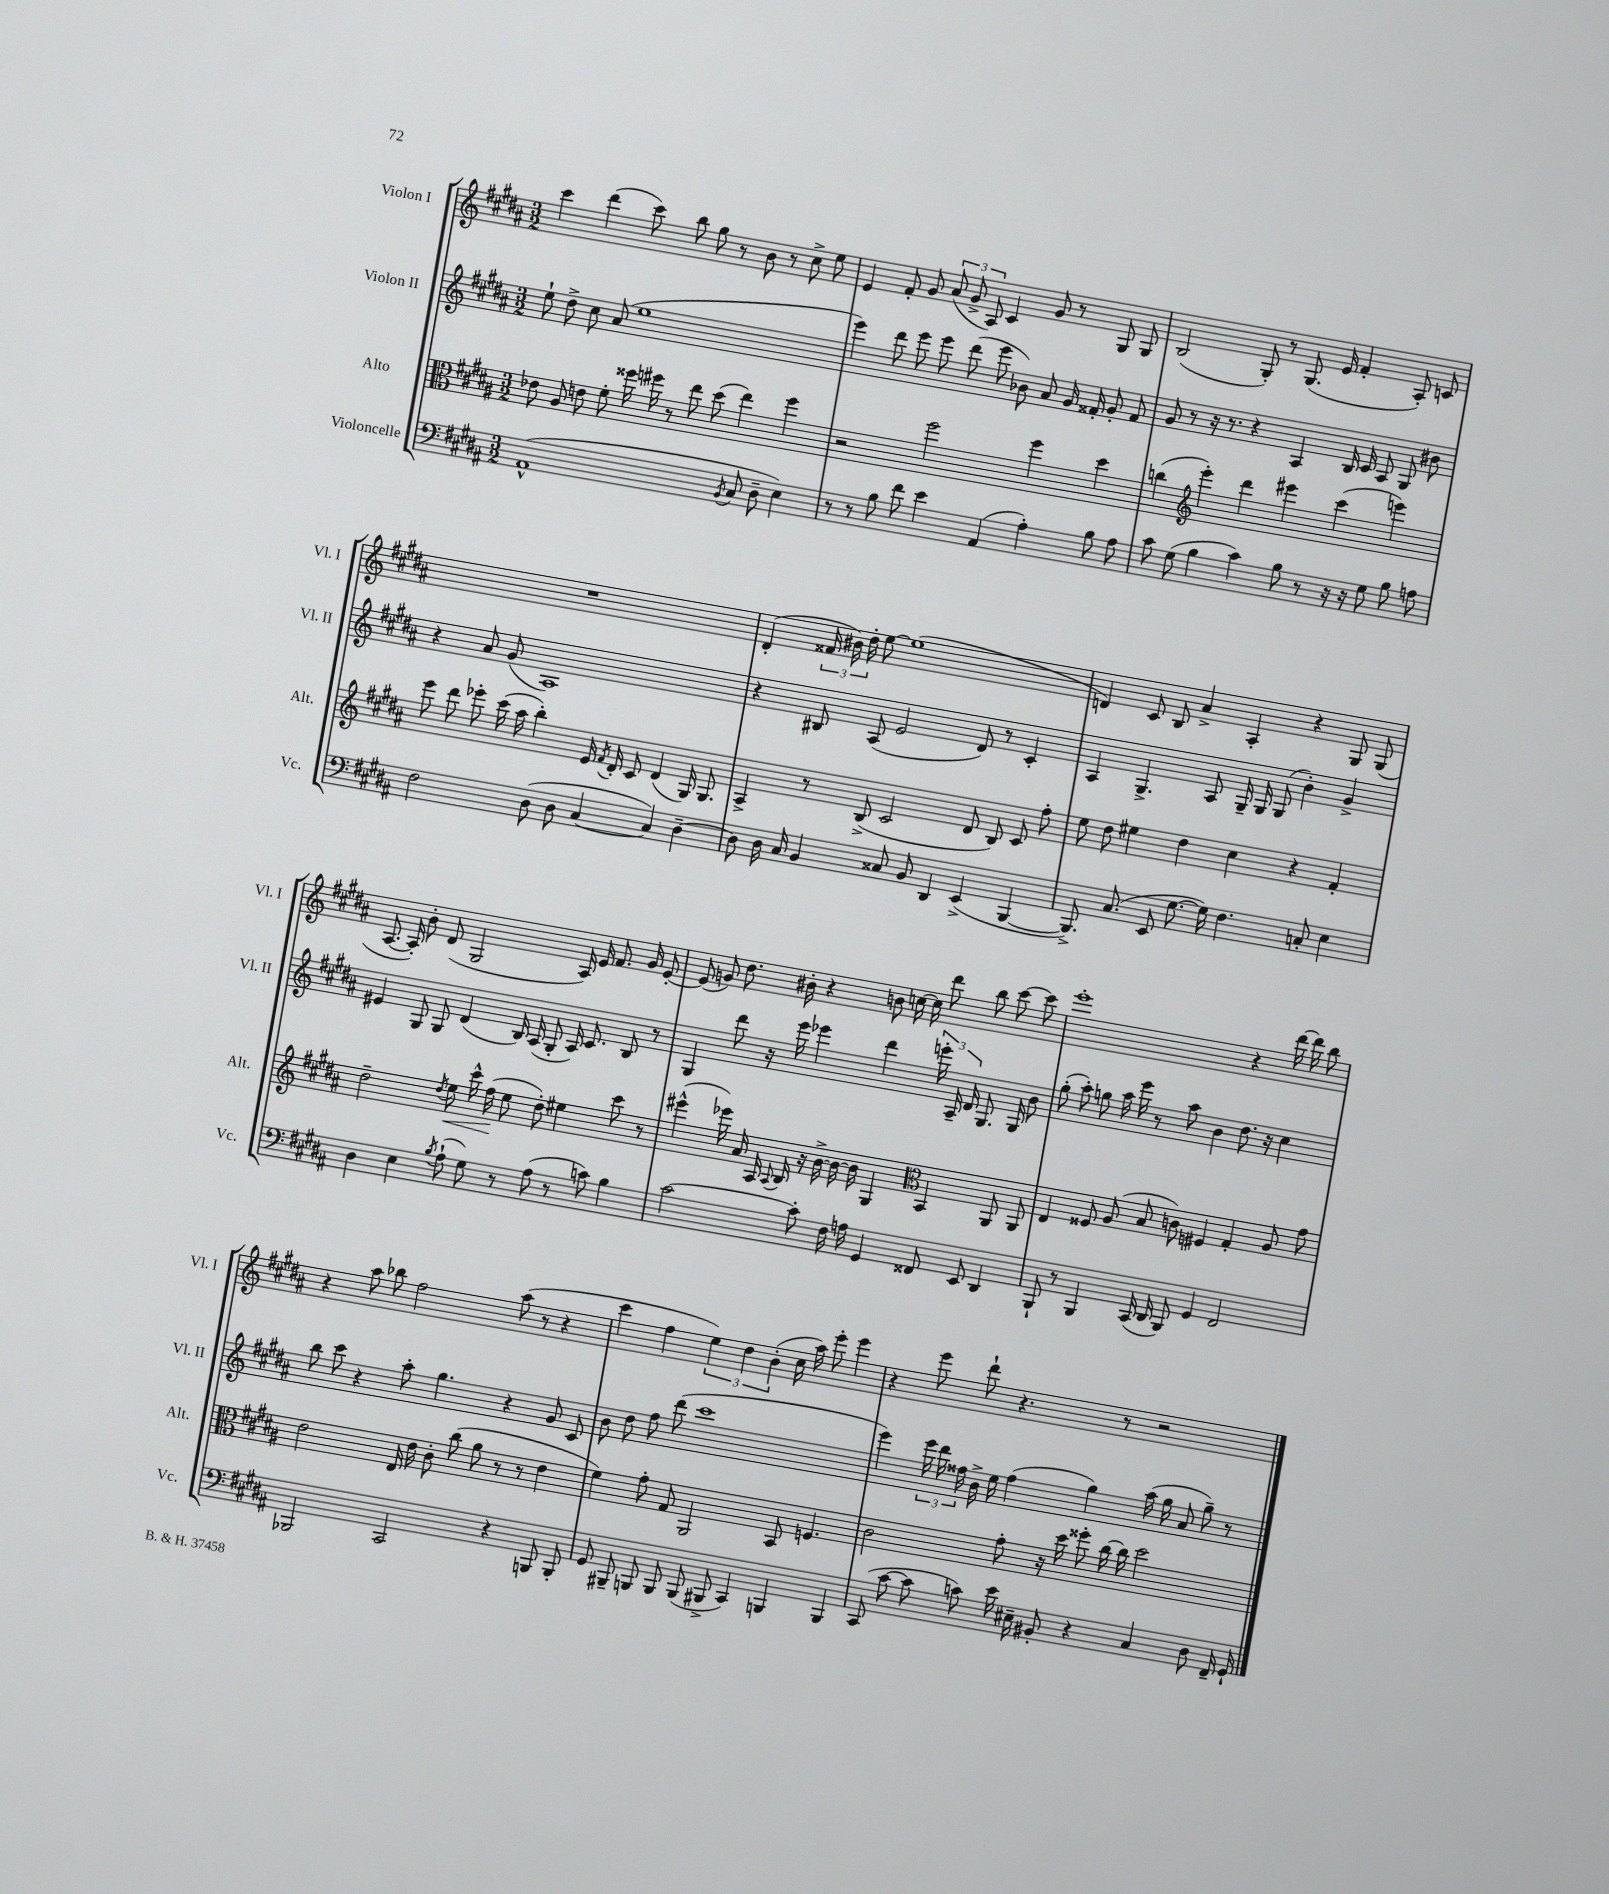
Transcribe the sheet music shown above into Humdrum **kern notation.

**kern	**kern	**kern	**kern
*staff4	*staff3	*staff2	*staff1
*clefF4	*clefC3	*clefG2	*clefG2
*k[f#c#g#d#a#]	*k[f#c#g#d#a#]	*k[f#c#g#d#a#]	*k[f#c#g#d#a#]
*M3/2	*M3/2	*M3/2	*M3/2
(1AA#^^	8e-	8ee`	4ccc#
.	8A#	8dd#^	.
.	8e	8cc#	(4ddd#
.	8f#'	(8a#	.
.	16ff##	1ee	8ccc#)
.	16ff#	.	.
.	8r	.	8bb
.	8ee	.	8gg#
.	(8dd#	.	8r
8qBB	.	.	.
8C#	4ee)	.	8b
8D#~	.	.	8r
4E)	4ff#	.	8cc#^
.	.	.	8ee
=	=	=	=
8r	2r	4eee)	4e
8r	.	.	.
8B	.	8ddd#	8f#'
8f#	.	8eee	8g#
4e	2ff#	8eee	(12a#
.	.	.	12g#^
.	.	(8ddd#	.
.	.	.	12A#)
(4AA#	.	8eee	4c#
.	.	8b-)	.
4A#')	4ff#	8a#	8g#
.	.	16g#	8r
.	.	16f##'	.
8B	4dd#	8g#'	8G#
8A#	.	8f##	8G#
=	=	=	=
8c#	(4cc	8g#	(2B
(8G#	.	8r	.
*	*clefG2	*	*
4B	4eee')	16r	.
.	.	8.r	.
4c#)	4ddd#	4r	8G#')
.	.	.	8r
8B	4eee#	4A#	(8.G#
8r	.	.	.
.	.	.	16e
16r	(4ccc#	16B	4f#'
16r	.	16c#	.
8G#	.	8A#	.
8B	4eee)	8G#	8A#')
8A	.	8b#	8c
=	=	=	=
2F#	8eee	4r	1.r
.	8ddd#	.	.
.	8eee-'	8a#	.
.	(16ccc#	(8g#	.
.	16aa#	.	.
(8D#	4bb')	1A#)	.
8D#	.	.	.
[4C#	16e	.	.
.	8qf#	.	.
.	16d#'	.	.
.	8c#	.	.
4C#])	(4d#	.	.
[4D#~	16G#)	.	.
.	8.G#	.	.
=	=	=	=
8D#]	4A#^	4r	(4d#'
16D#	.	.	.
16C#	.	.	.
4BB	8r	8B#	24f##
.	.	.	24b#)
.	.	.	24dd#'
.	(8B^	(8A#	[8ee
8C##	2c#	2e	(1ee]
8BB	.	.	.
4DD#	.	.	.
(4EE^	8d#	8d#)	.
.	8B)	8r	.
[4BBB	8c#	4c#'	.
.	8ff#'	.	.
=	=	=	=
8.BBB^])	8ee	4A#	4d)
.	8dd#	.	.
(8.C#	.	.	.
.	4ee#	4.G#^	8c#
8EE	.	.	8B
[8.G#	4dd#	.	4a#^
.	.	8A#	.
16G#])	.	.	.
4.F#	4cc#	16G#~	4A#'
.	.	16G#	.
.	.	(8G#	.
.	4r	4b')	4r
8C'	.	.	.
4E	4f#'	4g#^	8G#
.	.	.	(8G#
=	=	=	=
4D#	2dd#~	4e#	[8.A#
.	.	.	16A#'])
4E	.	8G#	8b'
.	.	8G#	(8d#
8qB	8qdd#	.	.
(8A#`	8ee	(4d#	2G#
8G#)	16ccc#^^	.	.
.	(16ff#	.	.
8r	8ee	16B)	.
.	.	(16A#	.
(8A#	8dd#')	8G#'	.
8r	4ee#	16A#)	16A#)
.	.	8.c#	16e
8c)	.	.	8.f#
4B	8ccc#	8B	.
.	.	.	16g#
.	8r	8r	[8e'
=	=	=	=
[2c#	(4eee#^^	4G#	(8e]
.	.	.	8g)
.	16eee-)	8ddd#	8.dd#
.	16a#	.	.
.	16A#	16r	.
.	8qqA#	.	.
.	16B	16eee	16b#'
8c#']	16r	4eee-	4r
.	[16b^	.	.
16F#	16b_	.	.
16A	16b]	.	.
4GG#	4G#	4ddd#	8b
.	.	.	[16cc
.	.	.	16cc]
*	*clefC3	*	*
8FF##	4BB	24eee'	8ddd#
.	.	24A#~	.
.	.	24d#	.
8EE	.	8.G#	8bb
4DD#	8AA#	.	[8ccc#
.	.	16G#	.
.	8AA#	8b	8ccc#]
=	=	=	=
8BBB`	4E	(8gg#'	1eee'
8r	.	8aa#')	.
4BBB	8F##	8gg	.
.	(8A#	16aa#	.
.	.	16eee	.
(16CC#	8B	8r	.
16DD#	.	.	.
8BBB)	8c)	8aa#	.
4GG#	4F#	4b	.
2FF#	4G#'	8.dd#	4r
.	.	16r	.
.	8A#	4cc#	[16ddd#
.	.	.	16ddd#]
.	8g#	.	8bb
=	=	=	=
2BBB-	2e	8bb	4r
.	.	8ccc#	.
.	.	4r	8aa#
.	.	.	8bb-
2CC#	16E	8aa#'	2ff#
.	16e	.	.
.	8c#'	4.gg#	.
.	(8cc#	.	.
.	8a#	.	.
4r	8r	4r	(8aa#
.	8r	.	8r
8BBB	4e	8g#	4r
8BBB'	.	8c#	.
=	=	=	=
8GG#	4f#)	8b	4ccc#
8BBB#~	.	8dd#	.
8BBB	8g#'	8ff#	4ff#
8BBB	8G#	(8ddd#	.
(8BBB	2AA#	1ccc#	6ee)
8BBB#^	.	.	.
.	.	.	6dd#
4CC#)	.	.	.
.	.	.	(6b'
4BBB	8BB	.	16cc#
.	.	.	16aa#)
.	4.F	.	8eee'
4BBB	.	.	4eee
=	=	=	=
(8CC#	2c#	4eee)	4r
[8c#	.	.	.
8c#]	.	24eee	8eee
.	.	24ddd#	.
.	.	24ff##	.
8c)	.	16b^	8ddd#`
.	.	16ee	.
16e	8g#'	(4ff##	4.r
16E#~	.	.	.
8BB#'	16r	.	.
.	16dd#	.	.
4r	8ff##'	4gg#)	.
.	[16cc#	.	8r
.	16cc#]	.	.
4C#	2dd#	(16aa#	2r
.	.	16gg#	.
.	.	8a#	.
8D#	.	8gg#~)	.
16FF#~	.	8r	.
16GG#`	.	.	.
==	==	==	==
*-	*-	*-	*-
